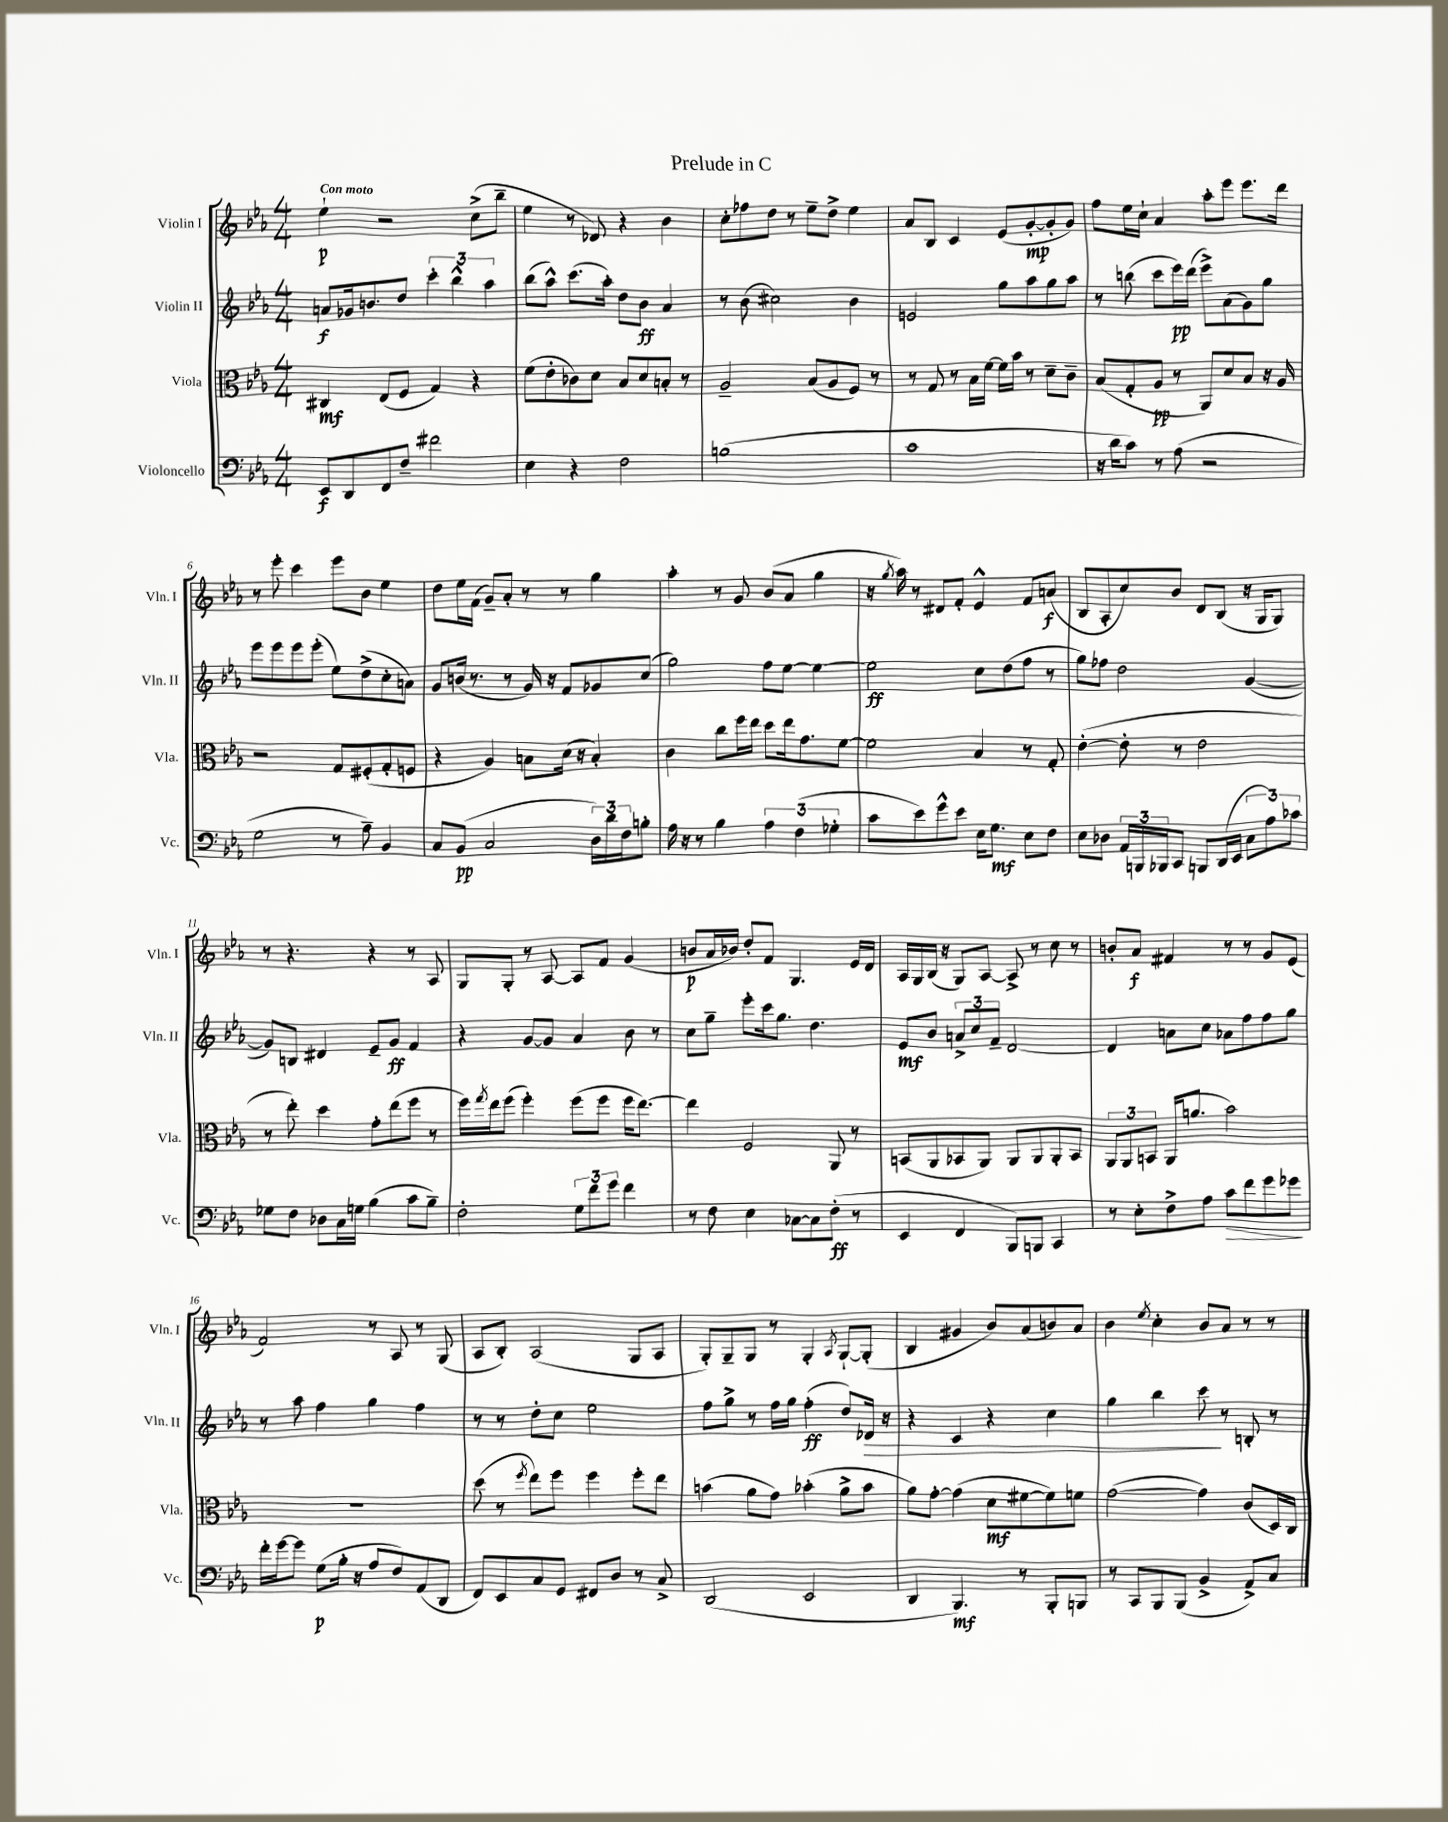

**kern	**kern	**kern	**kern
*staff4	*staff3	*staff2	*staff1
*clefF4	*clefC3	*clefG2	*clefG2
*k[b-e-a-]	*k[b-e-a-]	*k[b-e-a-]	*k[b-e-a-]
*M4/4	*M4/4	*M4/4	*M4/4
8EE-	4C#	8a	4ee-`
8DD	.	16g-	.
.	.	8.b	.
8FF	(8E-	.	2r
8F~	8F	8dd	.
2f#	4G)	6ccc'	.
.	.	6bb-^^	.
.	4r	.	(8cc^
.	.	6aa-	.
.	.	.	8bb-~
=	=	=	=
4E-	(8f	(8bb-	4ee-
.	8e-'	8aa-^^)	.
4r	8c-)	(8.ccc	8r
.	8d	.	8d-)
.	.	16aa-')	.
2F	8B-	8dd	4r
.	8d	8b-	.
.	8B'	4a-	4b-
.	8r	.	.
=	=	=	=
(1B	2A-~	8r	8cc'
.	.	(8b-	8ff-
.	.	2cc#)	8dd
.	.	.	8r
.	(8B-	.	8ee-~
.	8A-	.	8dd^
.	8F)	4b-	4ee-
.	8r	.	.
=	=	=	=
1c	8r	2e	8a-
.	8G	.	8B-
.	8r	.	4c
.	16B-	.	.
.	[16f	.	.
.	16f]	8gg	(8e-
.	16b-	.	.
.	8r	8aa-	[8g'
.	8d~	8gg	8g']
.	8c~	8aa-	8g)
=	=	=	=
16r	(8B-	8r	8ff
16d	.	.	.
8c)	8G'	(8bb	16ee-
.	.	.	16cc`
8r	8A-	8ccc	4a-
(8A-	8r	16eee-)	.
.	.	(16ddd	.
2r	8AA-)	8eee-^)	8aa-'
.	8d	(8a-	8eee-
.	8B-	8g)	8.eee-
.	16r	8gg	.
.	16A-	.	16ddd
=	=	=	=
2G	2r	8eee-	8r
.	.	8eee-	8eee-'
.	.	8eee-	4ccc
.	.	(8eee-'	.
8r	8G	8ee-)	8eee-
8A-~)	(8F#'	(8dd^	8b-
4BB-	8G'	8cc'	4ee-
.	8F	8a)	.
=	=	=	=
8C	4r	8g	8dd
(8BB-	.	(16b	16ee-
.	.	8.r	(16f
2C	4A-)	.	8g~)
.	.	8r	8a-'
.	8B	16g)	8r
.	.	16r	.
.	(16d	8f	8r
.	16r	.	.
24D)	4B')	8g-	4gg
24d	.	.	.
24F	.	.	.
8B'	.	(8cc	.
=	=	=	=
16A-	4c	2gg)	4aa-'
16r	.	.	.
8r	.	.	.
4B-	8cc	.	8r
.	16ff	.	8g
.	16ee-	.	.
6A-	8dd	8ff	(8b-
.	16ee-	[8ee-	8a-
(6F	.	.	.
.	8.g	.	.
.	.	4ee-_	4gg
6G-'	.	.	.
.	[8f	.	.
=	=	=	=
8c	2f]	2ee-]	16r
.	.	.	8qgg
.	.	.	16aa-)
8e-)	.	.	8r
8g^^	.	.	8d#
8e-	.	.	8f'
16E-	4B-	8cc	4e-^^
8.G	.	.	.
.	.	(8dd	.
8E-	8r	8ff	8f
8F	8G'	8r	(8a
=	=	=	=
8E-	([4e-'	8gg)	8B-
8D-	.	8ff-	8A-'
24AA-	8e-']	2dd	8cc)
24BBB	.	.	.
24BBB-	.	.	.
8CC	8r	.	8b-
8BBB	2e-	.	8d
(16DD	.	.	(8B-
16EE-	.	.	.
12C	.	([4g	16r
.	.	.	16G
12A-)	.	.	.
.	.	.	8G)
12c-	.	.	.
=	=	=	=
8G-	8r	8g])	8r
8F	8ee-')	8B	4.r
8D-	4dd	4d#	.
16C	.	.	.
16G	.	.	.
(4B-	8g'	8e-~	4r
.	(8ee-	8g	.
8c	8ff	4f	8r
8B-~)	8r	.	8A-
=	=	=	=
2F'	16ff)	4r	8G
.	8qgg	.	.
.	16ee-	.	.
.	(8ff	.	8G'
.	4ff')	[8g	8r
.	.	8g]	[8A-
12G	(8ff	4a-	8A-]
12f	.	.	.
.	8ff	.	8f
12g	.	.	.
4f	16ff	8b-	(4g
.	[8.ee-)	.	.
.	.	8r	.
=	=	=	=
8r	4ee-]	8cc	8b
8F	.	8gg~	16a-
.	.	.	16b-)
4E-	2F	8eee-'	8dd'
.	.	16ccc	8f
.	.	8.gg	.
[8C-	.	.	4.G
8C-]	.	4.dd	.
(8F'	8AA-	.	.
8r	8r	.	16e-
.	.	.	16d
=	=	=	=
4EE-	(8BB	8e-	16A-
.	.	.	16G
.	8AA-	8b-	(16B-
.	.	.	16r
4FF	8BB-	12a^	8G)
.	.	12cc	.
.	8AA-)	.	[8A-
.	.	12f~	.
8BBB-)	8AA-	[2d	8A-^]
8BBB	8AA-	.	8r
4CC	8AA-'	.	8cc
.	8BB-	.	8r
=	=	=	=
8r	12AA-	4d]	8b'
.	12AA-	.	.
8E-'	.	.	8a-
.	12BB	.	.
8F^	(16AA-	8a	4f#
.	8.a	.	.
8A-	.	8cc	.
8c	2b-)	8a-	8r
8f	.	8ff	8r
8g	.	8ff	8g
8g-	.	8gg	(8e-
=	=	=	=
16f'	1r	8r	2f)
[16g	.	.	.
8g]	.	8aa-	.
(8G	.	4ff	.
16B-'	.	.	.
16r	.	.	.
8A-	.	4gg	8r
8F)	.	.	8A-
(8AA-	.	4ff	8r
8DD	.	.	(8G
=	=	=	=
8FF)	(8dd	8r	8A-
8EE-	8r	8r	8B-')
.	8qff	.	.
8C	8ee-)	8dd'	(2A-
8GG	8ff	8cc	.
8FF#	4ff	2ee-	.
8D	.	.	.
8r	8ff'	.	8G
8C^	8ee-	.	8A-
=	=	=	=
(2DD	(4b	8ff	8G')
.	.	8gg^	8G~
.	8a-	8r	8G
.	8g)	16ff	8r
.	.	16gg	.
2EE-	(4b-'	(4ff'	4G'
.	.	.	8qA-
.	8a-^	8dd)	[8G`
.	8b-	16d-	(8G']
.	.	16r	.
=	=	=	=
4DD	8a-)	4r	4B-
.	[8g'	.	.
4.BBB-)	(4g]	4c	4g#
.	8d	4r	8b-)
8r	[8f#	.	(8a-
8BBB-'	8f#])	4cc	8b)
8BBB	8f	.	8a-
=	=	=	=
8r	([2g	4gg	4b-
8CC	.	.	.
.	.	.	8qee-
8BBB-	.	4bb-	4cc'
(8BBB-	.	.	.
4BB-^	4g])	8ccc	8b-
.	.	8r	8a-
8AA-^)	(8c	8B'	8r
8C	16D)	8r	8r
.	16C	.	.
==	==	==	==
*-	*-	*-	*-
